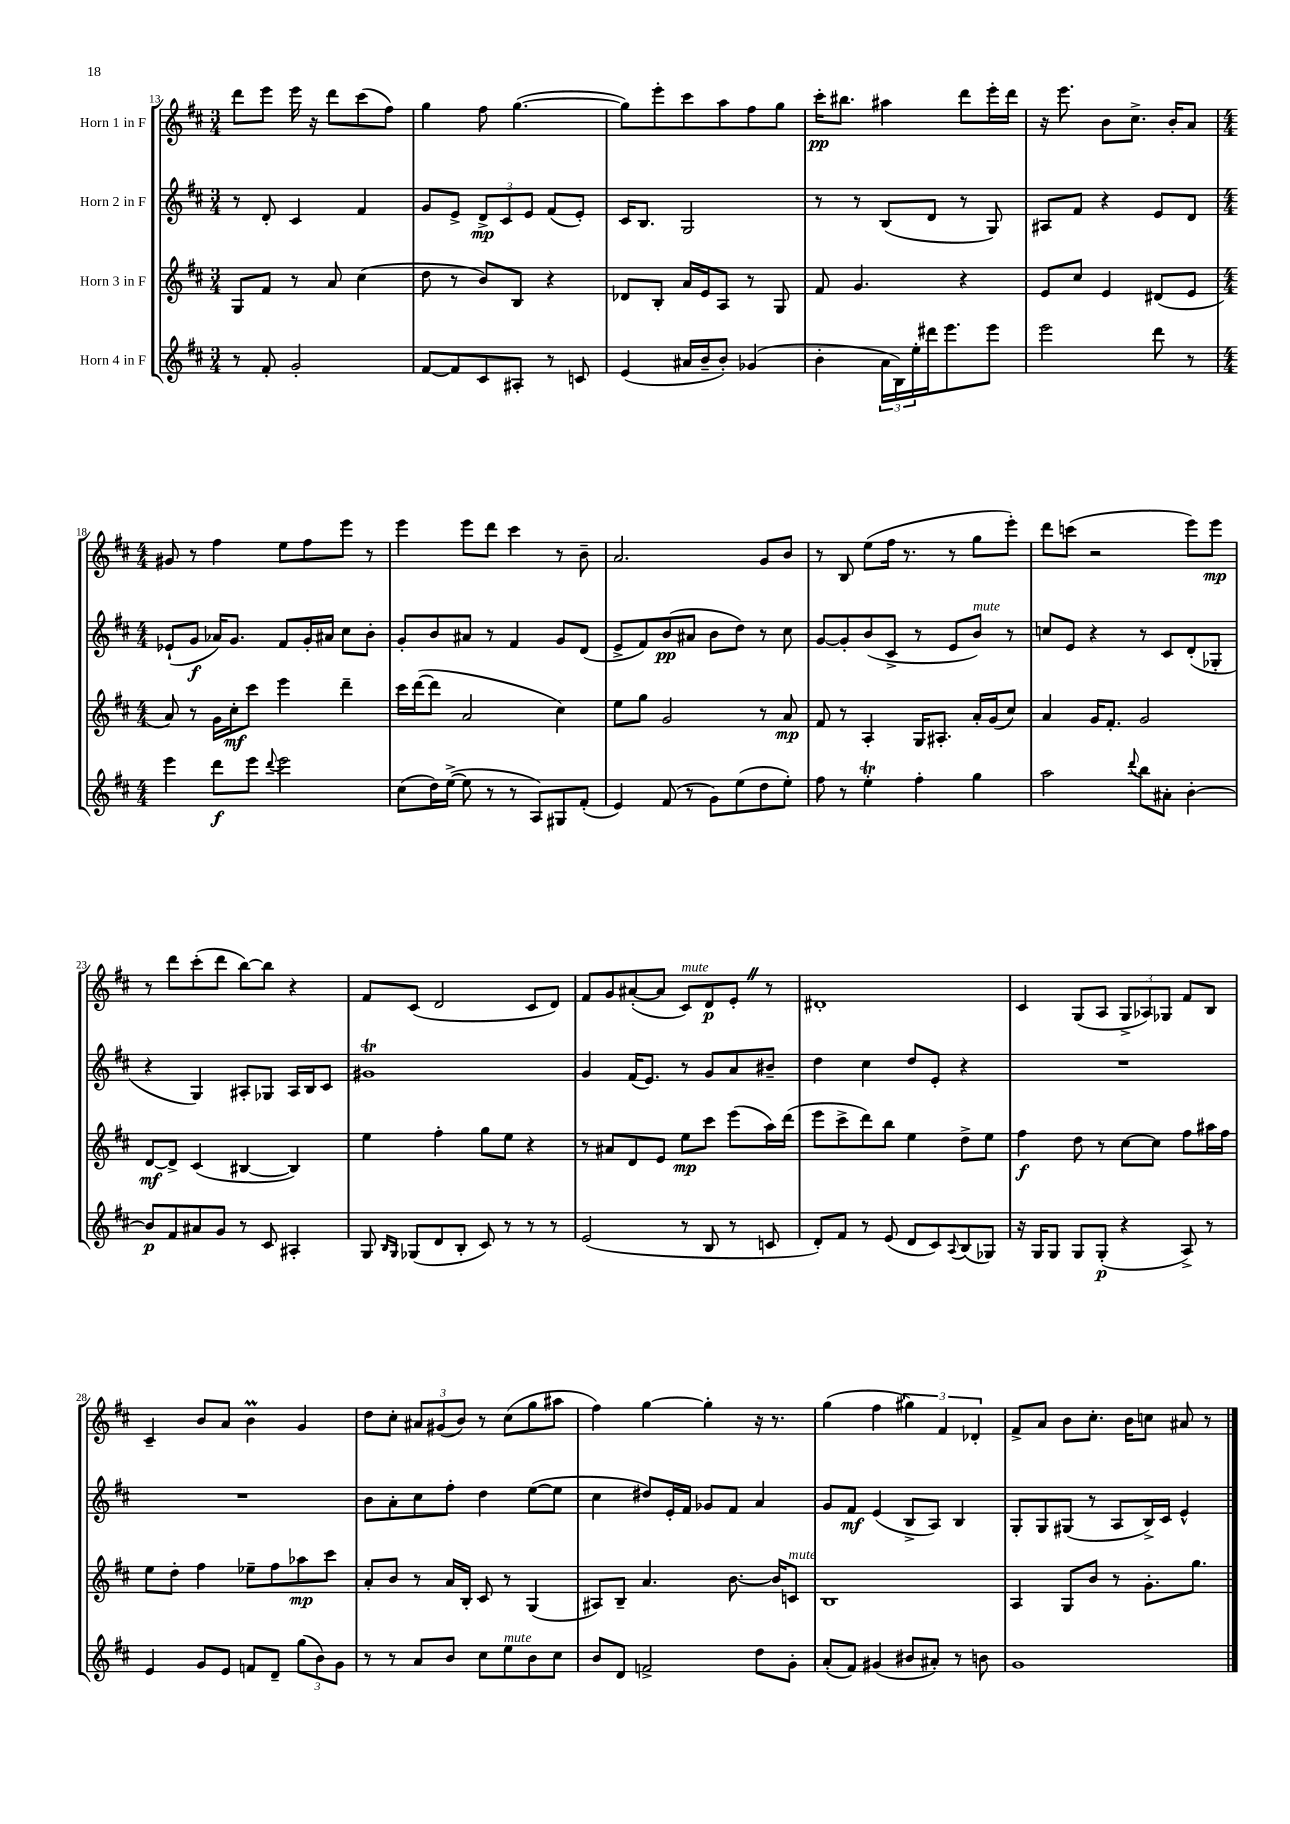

**kern	**kern	**kern	**kern
*staff4	*staff3	*staff2	*staff1
*clefG2	*clefG2	*clefG2	*clefG2
*k[f#c#]	*k[f#c#]	*k[f#c#]	*k[f#c#]
*M3/4	*M3/4	*M3/4	*M3/4
8r	8G	8r	8ddd
8f#'	8f#	8d'	8eee
2g'	8r	4c#	16eee
.	.	.	16r
.	8a	.	8ddd
.	(4cc#	4f#	(8ccc#
.	.	.	8ff#)
=	=	=	=
[8f#	8dd	8g	4gg
8f#]	8r	8e^	.
8c#	8b)	12d^	8ff#
.	.	12c#	.
8A#'	8B	.	([4.gg
.	.	12e	.
8r	4r	(8f#	.
8c	.	8e')	.
=	=	=	=
(4e	8d-	16c#	8gg])
.	.	8.B	.
.	8B'	.	8eee'
16a#	16a	2G	8ccc#
16b~	16e	.	.
8b')	8A	.	8aa
(4g-	8r	.	8ff#
.	8G	.	8gg
=	=	=	=
4b'	8f#	8r	16ccc#'
.	.	.	8.bb#
.	4.g	8r	.
24a	.	(8B	4aa#
24B)	.	.	.
24ee'	.	.	.
16ddd#	.	8d	.
8.eee	.	.	.
.	4r	8r	8ddd
8eee	.	8G)	16eee'
.	.	.	16ddd
=	=	=	=
2eee	8e	8A#	16r
.	.	.	8.eee
.	8cc#	8f#	.
.	4e	4r	8b
.	.	.	8.cc#^
8ddd	(8d#	8e	.
.	.	.	16b'
8r	8e	8d	8a
=	=	=	=
*M4/4	*M4/4	*M4/4	*M4/4
4eee	8a)	(8e-`	8g#
.	8r	8g	8r
8ddd	16g	16a-)	4ff#
.	16cc#'	8.g	.
8eee	8ccc#	.	.
8qqddd	.	.	.
2eee	4eee	8f#	8ee
.	.	16g'	8ff#
.	.	16a#	.
.	4ddd~	8cc#	8eee
.	.	8b'	8r
=	=	=	=
(8cc#	16ccc#	8g'	4eee
.	([16ddd	.	.
16dd)	8ddd]	8b	.
([16ee^	.	.	.
8ee]	2a	8a#	8eee
8r	.	8r	8ddd
8r	.	4f#	4ccc#
8A)	.	.	.
8G#	4cc#)	8g	8r
(8f#'	.	(8d	8b~
=	=	=	=
4e)	8ee	8e^	2.a
.	8gg	8f#)	.
(8f#	2g	(8b	.
8r	.	8a#	.
8g)	.	8b	.
(8ee	.	8dd)	.
8dd	8r	8r	8g
8ee')	8a	8cc#	8b
=	=	=	=
8ff#	8f#	[8g	8r
8r	8r	8g']	8B
4ee'	4A'	(8b	(8ee
.	.	8c#^	16ff#
.	.	.	8.r
4ff#'	16G	8r	.
.	8.A#'	.	.
.	.	8e	8r
4gg	16a'	8b)	8gg
.	(16g	.	.
.	8cc#)	8r	8eee')
=	=	=	=
2aa	4a	8cc	8ddd
.	.	8e	(8ccc
.	16g	4r	2r
.	8.f#'	.	.
8qqddd	.	.	.
8bb	2g	8r	.
8a#'	.	8c#	.
[4b'	.	(8d'	8eee)
.	.	8G-'	8eee
=	=	=	=
8b]	[8d	4r	8r
8f#	8d^]	.	8ddd
8a#	(4c#	4G)	(8ccc#'
8g	.	.	8ddd
8r	[4B#	8A#'	[8bb)
8c#	.	8G-	8bb]
4A#'	4B#])	16A#	4r
.	.	16B	.
.	.	8c#	.
=	=	=	=
8G	4ee	1g#	8f#
16qqB	.	.	.
16qqG	.	.	.
(8G-	.	.	(8c#
8d	4ff#'	.	2d
8B'	.	.	.
8c#)	8gg	.	.
8r	8ee	.	.
8r	4r	.	8c#
8r	.	.	8d)
=	=	=	=
(2e	8r	4g	8f#
.	8a#	.	8g
.	8d	(16f#	([8a#'
.	.	8.e)	.
.	8e	.	8a#]
8r	8ee	8r	8c#)
8B	8ccc#	8g	8d
8r	(8eee	8a	8e'
8c	16aa)	8b#~	8r
.	(16ddd	.	.
=	=	=	=
8d')	8eee	4dd	1d#'
8f#	8ccc#^	.	.
8r	8ddd)	4cc#	.
(8e	8bb	.	.
8d	4ee	8dd	.
8c#)	.	8e'	.
8qqA	.	.	.
(8B	8dd^	4r	.
8G-)	8ee	.	.
=	=	=	=
16r	4ff#	1r	4c#
16G	.	.	.
8G	.	.	.
8G	8dd	.	(8G
(8G'	8r	.	8A
4r	[8cc#	.	12G^
.	.	.	12A-)
.	8cc#]	.	.
.	.	.	12G-
8A^)	8ff#	.	8f#
8r	16aa#	.	8B
.	16ff#	.	.
=	=	=	=
4e	8ee	1r	4c#~
.	8dd'	.	.
8g	4ff#	.	8b
8e	.	.	8a
8f	8ee-~	.	4b
8d~	8ff#	.	.
(12gg	8aa-	.	4g
12b)	.	.	.
.	8ccc#	.	.
12g	.	.	.
=	=	=	=
8r	8a'	8b	8dd
8r	8b	8a'	8cc#'
8a	8r	8cc#	12a#
.	.	.	(12g#
8b	16a	8ff#'	.
.	.	.	12b)
.	16B'	.	.
8cc#	8c#	4dd	8r
8ee	8r	.	(8cc#
8b	(4G	([8ee	8gg
8cc#	.	8ee]	8aa#
=	=	=	=
8b	8A#)	4cc#	4ff#)
8d	8B~	.	.
2f^	4.a	8dd#)	[4gg
.	.	16e'	.
.	.	16f#	.
.	.	8g-	4gg']
.	[8.b	8f#	.
8dd	.	4a	16r
.	16b]	.	8.r
8g'	8c	.	.
=	=	=	=
(8a'	1B	8g	(4gg
8f#)	.	8f#	.
(4g#	.	(4e	4ff#
8b#	.	8B^	6gg#)
8a#')	.	8A)	.
.	.	.	6f#
8r	.	4B	.
.	.	.	6d-'
8b	.	.	.
=	=	=	=
1g	4A	8G'	8f#^
.	.	8G	8a
.	8G	(8G#	8b
.	8b	8r	8.cc#'
.	8r	8A	.
.	.	.	16b
.	8.g'	16B^)	8cc
.	.	16c#	.
.	.	4e^^	8a#
.	8.gg	.	.
.	.	.	8r
==	==	==	==
*-	*-	*-	*-
